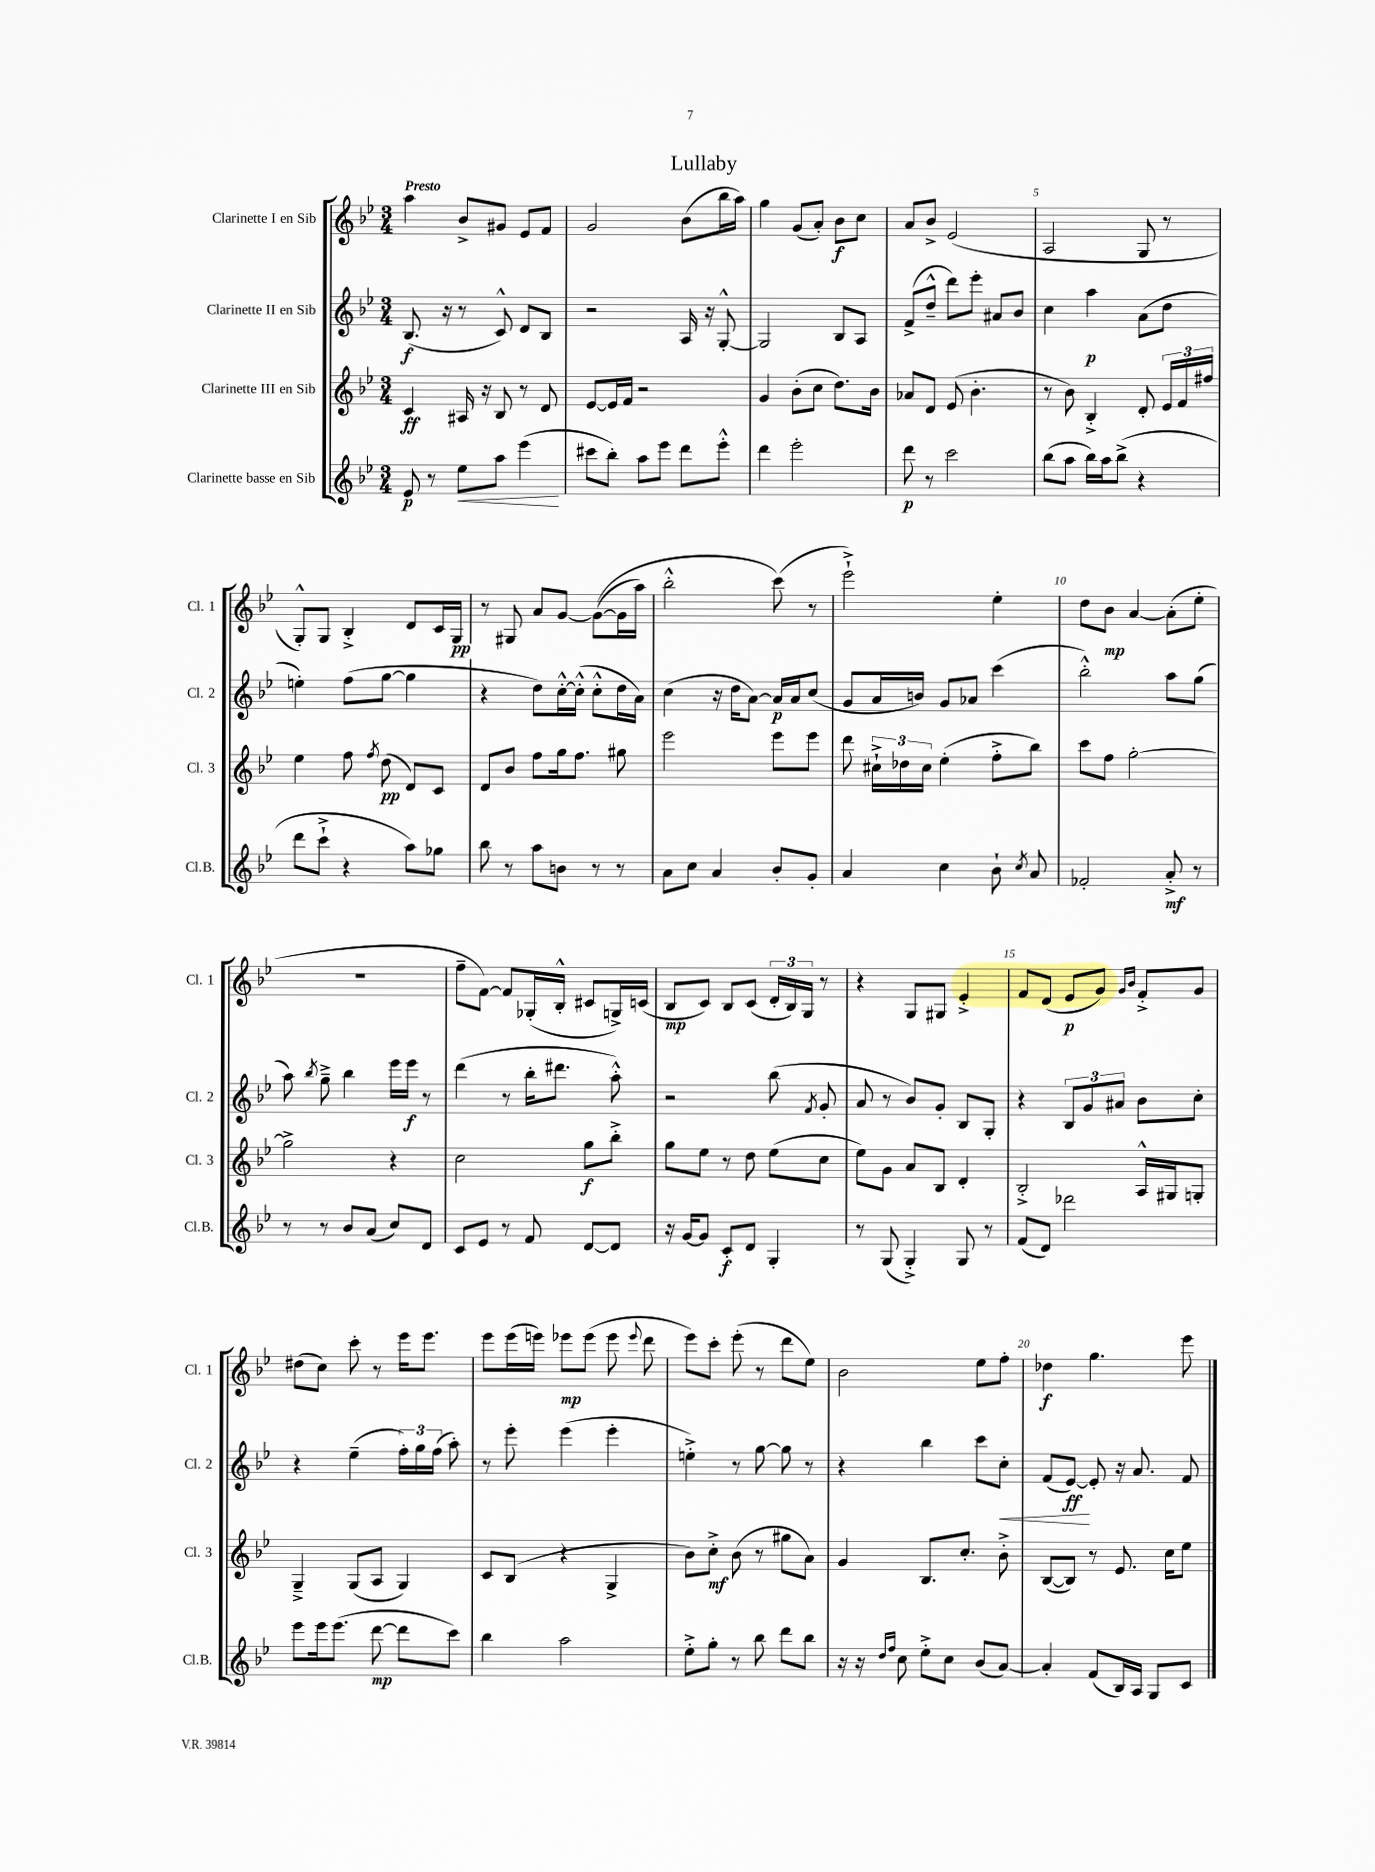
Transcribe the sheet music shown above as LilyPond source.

\header { title = "Lullaby" }
<<
\new StaffGroup <<
\new Staff = "s0" \with { instrumentName = "Clarinette I en Sib" shortInstrumentName = "Cl. 1" } {
    \clef treble \key bes \major \numericTimeSignature \time 3/4 \tempo "Presto"
    \autoBeamOff a''4 bes'8[-> gis'8] ees'8[ f'8] |
    g'2 bes'8[( bes''16 a''16]) |
    g''4 g'8[( a'8]-.) bes'8[\f c''8] |
    a'8[ bes'8]-> ees'2( |
    a2 g8 r8 |
    g8[-.-^) g8] bes4-.-> d'8[ c'16 g16]\pp |
    r8 gis8 a'8[ g'8]~ g'8[~(\( g'16 a''16]) |
    bes''2-.-^ c'''8(\) r8 |
    ees'''2-!->) ees''4-. |
    d''8[ bes'8]\mp a'4~ a'8[-.( ees''8]-. |
    R2. |
    f''8[-- f'8]~) f'8[ ges16-.( bes16]-.-^ cis'8[ g16->) c'16]( |
    bes8[\mp c'8]) bes8[ c'8]( \tuplet 3/2 { d'16[-. bes16) g16] } r8 |
    r4 g8[ gis8] ees'4-.-> |
    f'8[ d'8]( ees'8[\p g'8]) \grace { g'16[ bes'16] } f'8[-.-> g'8] |
    dis''8[( c''8]) c'''8-. r8 ees'''16[ ees'''8.] |
    ees'''8[ ees'''16( e'''16]) ees'''8[\mp ees'''8]( ees'''8 \appoggiatura { ees'''8 } d'''8 |
    ees'''8[) c'''8]-. ees'''8-.( r8 d'''8[ ees''8]) |
    bes'2 ees''8[ f''8]-. |
    des''4\f g''4. ees'''8 \bar "|." |
}
\new Staff = "s1" \with { instrumentName = "Clarinette II en Sib" shortInstrumentName = "Cl. 2" } {
    \clef treble \key bes \major \numericTimeSignature \time 3/4
    \autoBeamOff bes8.\f( r16 r8 c'8-^) d'8[ bes8] |
    r2 a16 r16 g8~-.-^ |
    g2 bes8[ a8] |
    f'8[->( d''8]---^ d'''8[) ees'''8]-. ais'8[ bes'8] |
    c''4 a''4\p a'8[( d''8] |
    e''4-.) f''8[( g''8]~ g''4 |
    r4 d''8[) c''16~-.-^ c''16]-.-^( c''8[-.-^ d''16 a'16]) |
    c''4( r16 d''16[ a'8]~) a'16[\p a'16 c''8]( |
    g'8[ a'16 b'16]) g'8[ aes'8] c'''4( |
    bes''2-.-^) a''8[ g''8]( |
    a''8) \acciaccatura { bes''8 } g''8---> bes''4 ees'''16[ ees'''16]\f r8 |
    d'''4( r8 bes''16[-. dis'''8.] a''8-.-^) |
    r2 bes''8( \acciaccatura { f'8 } g'8-. |
    a'8 r8 bes'8[) g'8]-. bes8[ g8]-. |
    r4 \tuplet 3/2 { bes8[ g'8 ais'8] } bes'8[ c''8]-. |
    r4 ees''4--( \tuplet 3/2 { f''16[-.) g''16 f''16]( } a''8-.) |
    r8 ees'''8-. ees'''4( ees'''4-. |
    e''4-.->) r8 g''8~ g''8 r8 |
    r4 bes''4 c'''8[ c''8]-.\< |
    f'8[( ees'8]~\ff\!) ees'8-. r16 a'8. f'8 \bar "|." |
}
\new Staff = "s2" \with { instrumentName = "Clarinette III en Sib" shortInstrumentName = "Cl. 3" } {
    \clef treble \key bes \major \numericTimeSignature \time 3/4
    \autoBeamOff c'4\ff ais16 r16 bes8 r8 d'8 |
    ees'8[~ ees'16 f'16] r2 |
    g'4 bes'8[-.( c''8] d''8.[) bes'16] |
    aes'8[ d'8] ees'8( bes'4.-. |
    r8 bes'8) bes4-.-> d'8-. \tuplet 3/2 { ees'16[ f'16 fis''16] } |
    ees''4 f''8 \acciaccatura { f''8 } d''8\pp( d'8[) c'8] |
    d'8[ bes'8] f''8[ g''16 f''8.] gis''8 |
    ees'''2 ees'''8[ ees'''8] |
    d'''8 \tuplet 3/2 { cis''16[-!-> des''16 cis''16] } ees''4-.( f''8[-.-> bes''8]) |
    c'''8[ f''8] g''2~-. |
    g''2-> r4 |
    c''2 g''8[\f bes''8]-.-> |
    g''8[ ees''8] r8 d''8 ees''8[( c''8] |
    ees''8[) g'8] a'8[ bes8] d'4-. |
    bes2-.-> a16[-^ gis16 g8]-. |
    g4---> g8[( a8] g4) |
    c'8[ bes8]( r4 g4-> |
    bes'8[) c''8]-.->\mf bes'8( r8 gis''8[ a'8]) |
    g'4 bes8.[ c''8.]-. bes'8-.-> |
    bes8[~( bes8]) r8 ees'8. c''16[ ees''8] \bar "|." |
}
\new Staff = "s3" \with { instrumentName = "Clarinette basse en Sib" shortInstrumentName = "Cl.B." } {
    \clef treble \key bes \major \numericTimeSignature \time 3/4
    \autoBeamOff ees'8\p r8 ees''8[\< a''8] ees'''4\!( |
    cis'''8[ bes''8]-.) a''8[ ees'''8] d'''8[ ees'''8]-.-^ |
    d'''4 ees'''2-. |
    d'''8\p r8 c'''2 |
    bes''8[( a''8] bes''16[) a''16 bes''8]->( r4 |
    d'''8[ c'''8]-!-> r4 a''8[) ges''8] |
    bes''8 r8 a''8[ b'8] r8 r8 |
    a'8[ c''8] a'4 bes'8[-. g'8]-. |
    a'4 c''4 bes'8-! \acciaccatura { c''8 } a'8 |
    fes'2-. a'8-.->\mf r8 |
    r8 r8 bes'8[ a'8]( c''8[) d'8] |
    c'8[ ees'8] r8 f'8 d'8[~ d'8] |
    r16 g'16[~ g'8] c'8[-.\f d'8] g4-. |
    r8 g8( g4-.->) g8 r8 |
    f'8[( d'8]) des'''2 |
    ees'''8[ ees'''16 ees'''8.]( d'''8~\mp d'''8[ c'''8]) |
    bes''4 a''2 |
    ees''8[-.-> g''8]-. r8 bes''8 d'''8[ bes''8] |
    r16 r16 \grace { d''16[ f''16] } c''8 ees''8[-.-> c''8] bes'8[( a'8]~) |
    a'4-. f'8[( bes16) a16] g8[ c'8] \bar "|." |
}
>>
>>
\layout { \context { \Score \override BarNumber.break-visibility = ##(#f #t #t) barNumberVisibility = #(every-nth-bar-number-visible 5) } }
